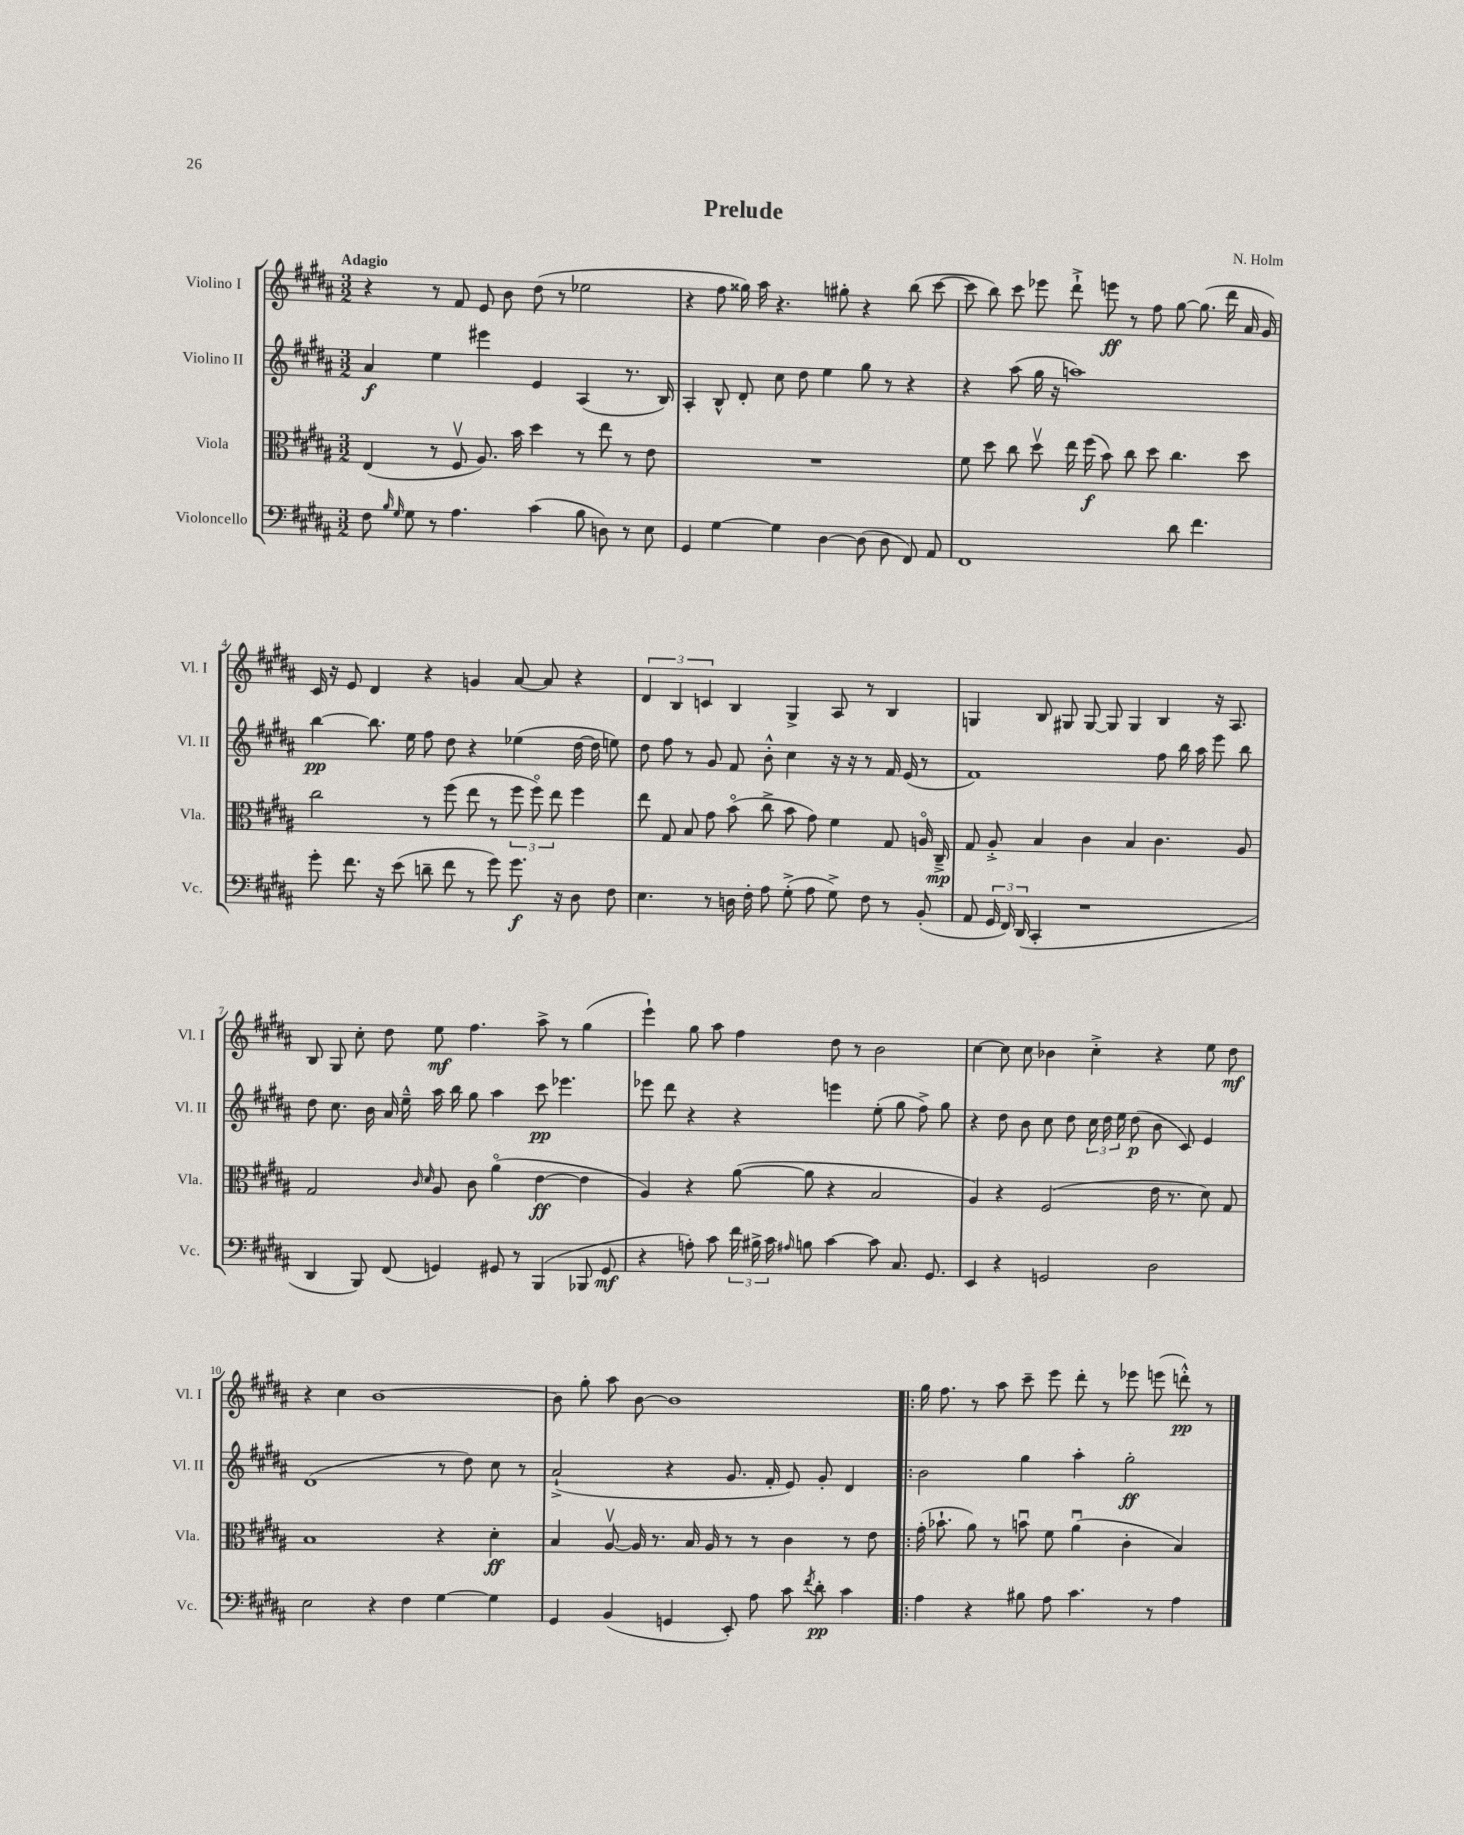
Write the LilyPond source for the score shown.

\header { title = "Prelude" composer = "N. Holm" }
<<
\new StaffGroup <<
\new Staff = "s0" \with { instrumentName = "Violino I" shortInstrumentName = "Vl. I" } {
    \clef treble \key b \major \numericTimeSignature \time 3/2 \tempo "Adagio"
    \autoBeamOff r4 r8 fis'8 e'8 b'8 dis''8( r8 ees''2 |
    r4 fis''8 gisis''16) ais''16 r4. gis''8-. r4 b''8( cis'''8~ |
    cis'''8 b''8) cis'''8 ees'''8 dis'''8-!-> e'''8\ff r8 fis''8 gis''8~ gis''8.( dis'''16 ais'16 gis'16) |
    cis'16 r16 e'8 dis'4 r4 g'4 ais'8~ ais'8 r4 |
    \tuplet 3/2 { dis'4 b4 c'4 } b4 gis4-> ais8 r8 b4 |
    g4 b8 gis8 gis8~ gis8 gis4 b4 r16 ais8. |
    b8 gis8 cis''8-. dis''8 e''8\mf fis''4. ais''8-> r8 gis''4( |
    e'''4-!) gis''8 ais''8 fis''4 dis''8 r8 b'2 |
    cis''4~ cis''8 cis''8 bes'4 cis''4-.-> r4 e''8 dis''8\mf |
    r4 cis''4 b'1~ |
    b'8 gis''8-. ais''8 b'8~ b'1 |
    \bar ".|:" gis''16 fis''8. r8 ais''8 cis'''8-- e'''8 dis'''8-. r8 ees'''8 e'''8( d'''8-.-^\pp) r8 \bar "|." |
}
\new Staff = "s1" \with { instrumentName = "Violino II" shortInstrumentName = "Vl. II" } {
    \clef treble \key b \major \numericTimeSignature \time 3/2
    \autoBeamOff ais'4\f e''4 eis'''4 e'4 ais4( r8. b16) |
    ais4-. b8-^ dis'8-. cis''8 dis''8 e''4 gis''8 r8 r4 |
    r4 ais''8( gis''16 r16 a''1) |
    b''4~\pp b''8. e''16 fis''8 dis''8 r4 ees''4( dis''16~ dis''16 e''8) |
    dis''8 fis''8 r8 gis'8 fis'8 b'8-.-^ cis''4 r16 r16 r8 fis'16 e'16( r8 |
    fis'1) fis''8 b''16 ais''16 e'''8 b''8 |
    dis''8 cis''8. b'16 ais'16 e''16---^ ais''16 b''16 gis''8 ais''4 cis'''8\pp ees'''4. |
    ees'''8 dis'''8 r4 r4 e'''4 e''8-.( gis''8 fis''8->) gis''8 |
    r4 dis''8 b'8 cis''8 dis''8 \tuplet 3/2 { cis''16 dis''16 e''16 } dis''8\p( b'8 cis'8) e'4 |
    dis'1( r8 dis''8) cis''8 r8 |
    ais'2-!->( r4 gis'8. fis'16-. e'8) gis'8-. dis'4 |
    \bar ".|:" b'2 gis''4 ais''4-. gis''2-.\ff \bar "|." |
}
\new Staff = "s2" \with { instrumentName = "Viola" shortInstrumentName = "Vla." } {
    \clef alto \key b \major \numericTimeSignature \time 3/2
    \autoBeamOff e4( r8 fis8\upbow ais8.) b'16 dis''4 r8 e''8 r8 e'8 |
    R1. |
    fis'8 dis''8 cis''8 dis''8\upbow e''16 fis''16\f( b'8) cis''8 dis''8 cis''4. dis''8 |
    cis''2 r8 fis''8( e''8 r8 \tuplet 3/2 { fis''8 fis''8\flageolet) e''8 } fis''4 |
    e''8 gis8 b8 gis'8 b'8\flageolet( cis''8-> b'8 gis'8) fis'4 gis8 a16\flageolet cis16--->\mp |
    gis8 ais8-.-> b4 cis'4 b4 cis'4. ais8 |
    gis2 \grace { cis'16 dis'16 } ais8 cis'8 ais'4\flageolet( e'4~\ff e'4 |
    ais4) r4 ais'8~( ais'8 r4 b2 |
    ais4) r4 fis2( e'16 r8. dis'8) gis8 |
    b1 r4 dis'4-.\ff |
    b4 ais8~\upbow ais16 r8. b16 ais16 r8 r8 cis'4 r8 e'8 |
    \bar ".|:" gis'16-.( bes'8.-! ais'8) r8 b'8\downbow fis'8 ais'4\downbow( cis'4-. b4) \bar "|." |
}
\new Staff = "s3" \with { instrumentName = "Violoncello" shortInstrumentName = "Vc." } {
    \clef bass \key b \major \numericTimeSignature \time 3/2
    \autoBeamOff fis8 \grace { b16 gis16 } gis8 r8 ais4. cis'4( b8 d8) r8 e8 |
    gis,4 gis4~ gis4 dis4~ dis8( dis8 fis,8) ais,8 |
    fis,1 dis'8 fis'4. |
    gis'8-. fis'8. r16 e'8( d'8-- fis'8 r8 gis'8) gis'8.\f r16 dis8 fis8 |
    e4. r8 d16 fis16-. ais8 gis8-.->( ais8 gis8->) fis8 r8 b,8-.( |
    ais,8 \tuplet 3/2 { gis,16 fis,16) dis,16( } cis,4-. r1 |
    dis,4 b,,8) fis,8( g,4) gis,8 r8 b,,4( bes,,8 gis,8\mf |
    r4 a8-.) cis'8 \tuplet 3/2 { fis'16 bis16-> cis'16 } \grace { ais16 } b8 cis'4~ cis'8 cis8. gis,8. |
    e,4 r4 g,2 dis2 |
    e2 r4 fis4 gis4~ gis4 |
    gis,4 b,4( g,4 e,8-.) ais8 cis'8 \acciaccatura { fis'8 } dis'8-.\pp cis'4 |
    \bar ".|:" ais4 r4 bis8 ais8 cis'4. r8 ais4 \bar "|." |
}
>>
>>
